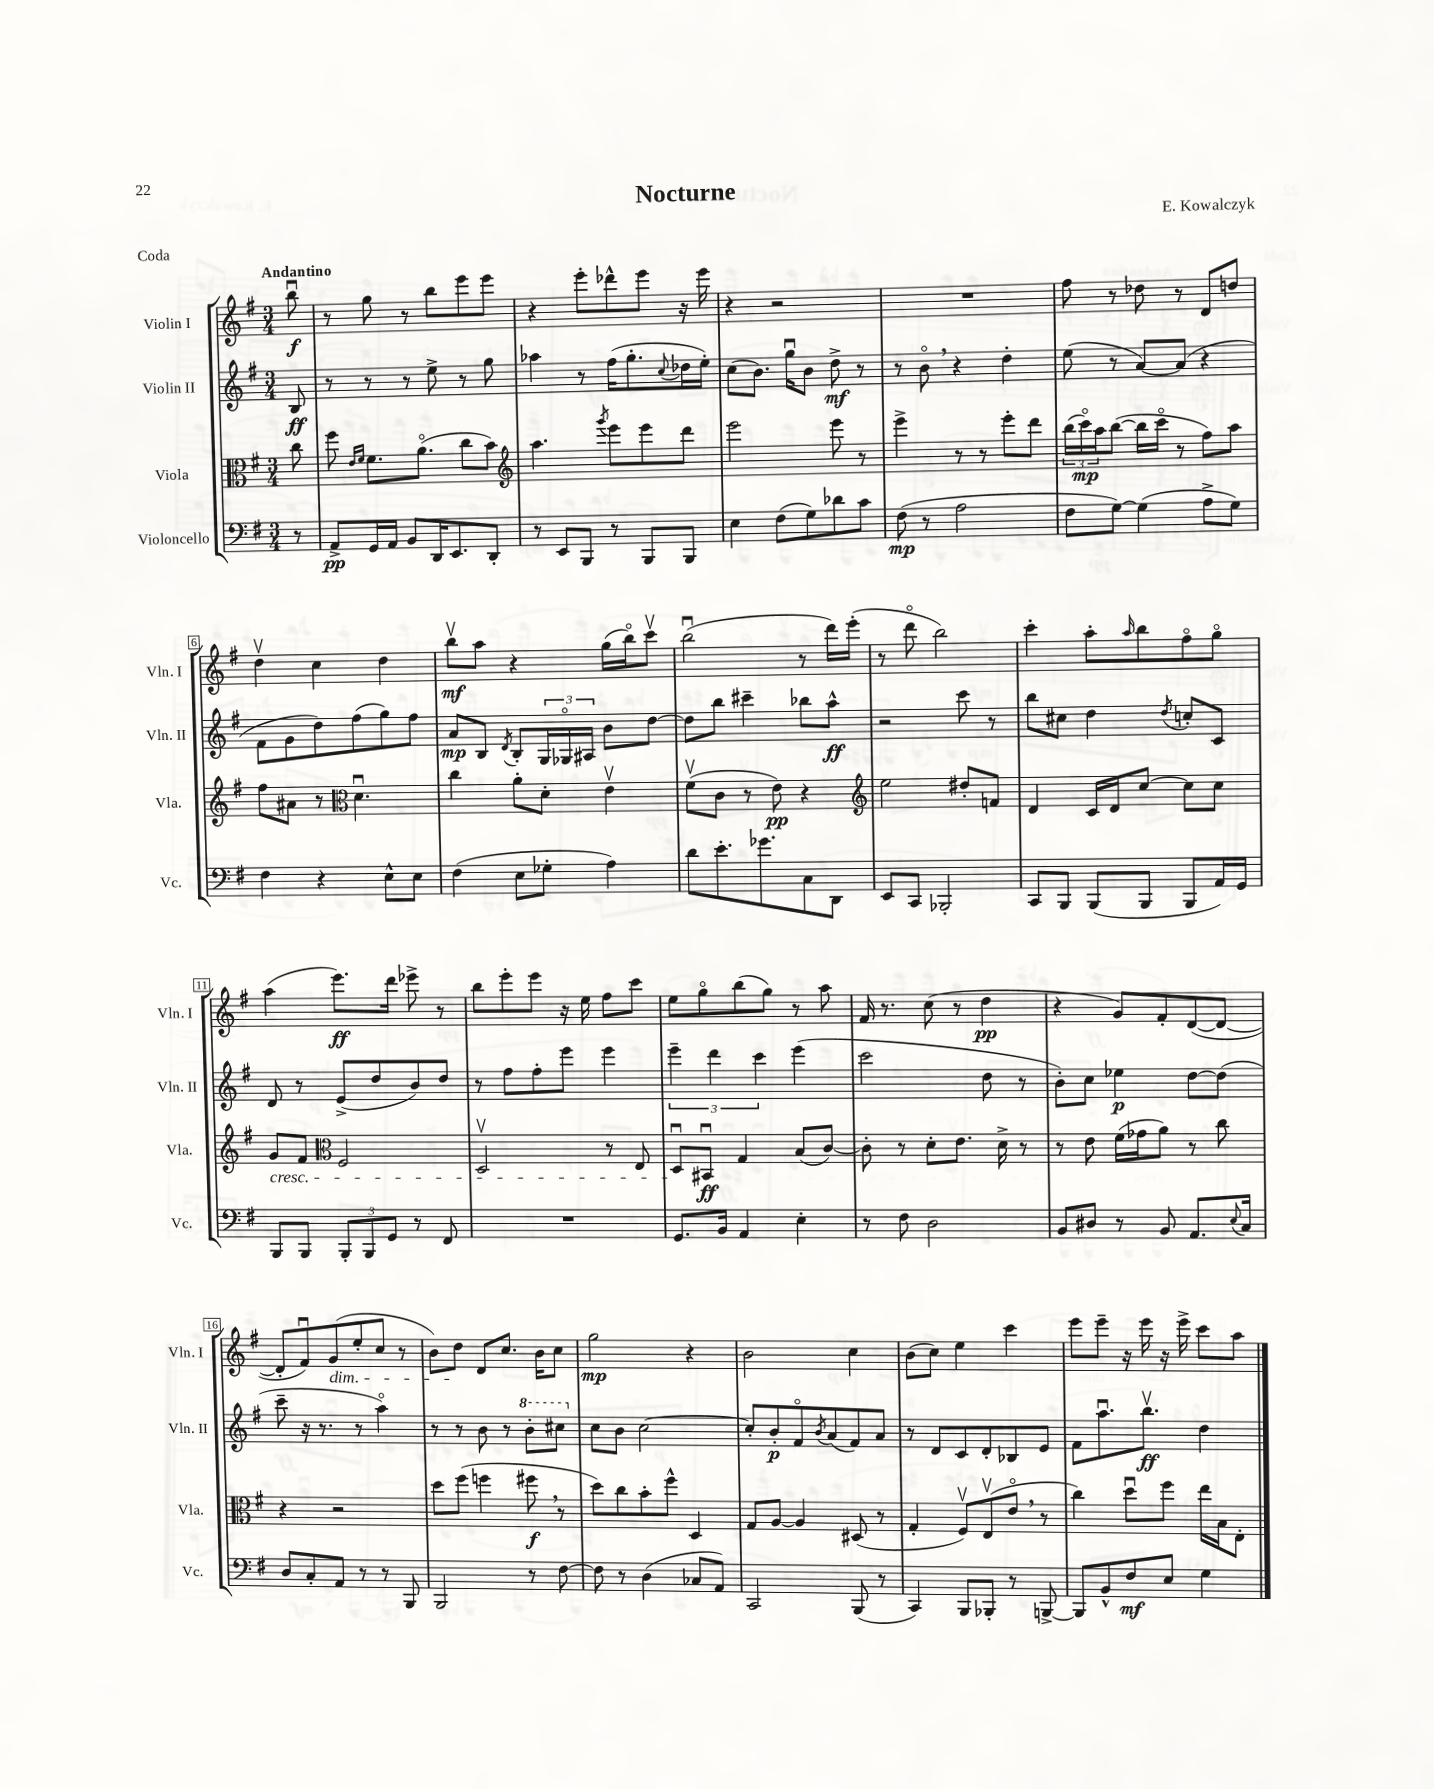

**kern	**dynam	**kern	**dynam	**kern	**dynam	**kern	**dynam
*part4	*part4	*part3	*part3	*part2	*part2	*part1	*part1
*staff4	*staff4	*staff3	*staff3	*staff2	*staff2	*staff1	*staff1
*I"Violoncello	*	*I"Viola	*	*I"Violin II	*	*I"Violin I	*
*I'Vc.	*	*I'Vla.	*	*I'Vln. II	*	*I'Vln. I	*
*clefF4	*	*clefC3	*	*clefG2	*	*clefG2	*
*k[f#]	*	*k[f#]	*	*k[f#]	*	*k[f#]	*
*M3/4	*	*M3/4	*	*M3/4	*	*M3/4	*
=	=	=	=	=	=	=	=
!	!	!	!	!	!	!LO:TX:a:B:t=Andantino	!
8r	.	8cc\	.	8B/	ff	8bbu\	f
=1	=1	=1	=1	=1	=1	=1	=1
8AA^/L	pp	8ff#\	.	8r	.	8r	.
.	.	16qqe/LL	.	.	.	.	.
.	.	16qqf#/JJ	.	.	.	.	.
16GG/L	.	8.f#\L	.	8r	.	8gg\	.
16AA/JJ	.	.	.	.	.	.	.
8BB/L	.	.	.	8r	.	8r	.
.	.	(8.a\J	.	.	.	.	.
16DD/K	.	.	.	8ee^\	.	8bb\L	.
8.EE/	.	.	.	.	.	.	.
.	.	8cc\L	.	8r	.	8eee\	.
8DD'/J	.	8b\J)	.	8gg\	.	8eee\J	.
=2	=2	=2	=2	=2	=2	=2	=2
*	*	*clefG2	*	*	*	*	*
8r	.	4.aa\	.	4aa-X\	.	4r	.
8EE/L	.	.	.	.	.	.	.
8BBB/J	.	.	.	8r	.	8eee'\L	.
.	.	8qggg/	.	.	.	.	.
8r	.	8eee\L	.	(16ff#\KL	.	8ddd-X^^\	.
.	.	.	.	8.gg'\	.	.	.
8BBB/L	.	8eee\	.	.	.	8eee\J	.
.	.	.	.	8qqcc/	.	.	.
8BBB/J	.	8ddd\J	.	16dd-X\L	.	16r	.
.	.	.	.	16ee'\JJ)	.	16eee\	.
=3	=3	=3	=3	=3	=3	=3	=3
4E\	.	2eee\	.	(8cc\L	.	4r	.
.	.	.	.	8.b\J)	.	.	.
(8F#\L	.	.	.	.	.	2r	.
.	.	.	.	16ggu\KL	.	.	.
8G\)	.	.	.	8b\J	.	.	.
8d-X\	.	8eee\	.	8dd^\	mf	.	.
8c\J	.	8r	.	8r	.	.	.
=4	=4	=4	=4	=4	=4	=4	=4
(8F#\	mp	4eee^\	.	8r	.	2.r	.
8r	.	.	.	8b,\	.	.	.
2A\	.	8r	.	4r	.	.	.
.	.	8r	.	.	.	.	.
.	.	8eee'\L	.	4dd'\	.	.	.
.	.	8ddd\J	.	.	.	.	.
=5	=5	=5	=5	=5	=5	=5	=5
8F#\L	.	(24bb\LL	.	(8ee\	.	8ff#\	.
.	.	24ccc\)	mp	.	.	.	.
.	.	24aa\J	.	.	.	.	.
[8G\J)	.	([8bb\J	.	8r	.	8r	.
(4G\]	.	16bb\LL]	.	[8a/L)	.	8dd-X\	.
.	.	16ccc\JJ	.	.	.	.	.
.	.	8r	.	(8a/J]	.	8r	.
8A^\L	.	8ff#\L)	.	4r	.	8d/L	.
8G\J)	.	8aa\J	.	.	.	8ddn/J	.
!!LO:LB:g=z
=6	=6	=6	=6	=6	=6	=6	=6
4F#\	.	8ff#\L	.	8f#\L	.	4ddv\	.
.	.	8a#X\J	.	8g\	.	.	.
4r	.	8r	.	8dd\)	.	4cc\	.
*	*	*clefC3	*	*	*	*	*
.	.	4.du\	.	(8ff#\	.	.	.
8E^^\L	.	.	.	8gg\)	.	4dd\	.
8E\J	.	.	.	8ff#\J	.	.	.
=7	=7	=7	=7	=7	=7	=7	=7
(4F#\	.	4cc\	.	8a/L	mp	8bbv\L	mf
.	.	.	.	8B/J	.	8aa\J	.
.	.	.	.	8qd/	.	.	.
8E\L	.	8a'\L	.	8B'/L	.	4r	.
8G-X'\J	.	8d'\J	.	24G/L	.	.	.
.	.	.	.	24G-X/	.	.	.
.	.	.	.	24A#X/JJ	.	.	.
4A\)	.	4ev\	.	8b\L	.	(16gg\LL	.
.	.	.	.	.	.	16bb\J)	.
.	.	.	.	[8dd\J	.	8cccv\J	.
=8	=8	=8	=8	=8	=8	=8	=8
8d\L	.	(8f#v\L	.	8dd\L]	.	(2bbu\	.
8.e'\	.	8c\J	.	8bb\J	.	.	.
.	.	8r	.	4ccc#X~\	.	.	.
8.g-X\	.	.	.	.	.	.	.
.	.	8e\)	pp	.	.	.	.
8C\	.	4r	.	8bb-X\L	.	8r	.
8DD\J	.	.	.	8aa^^\J	ff	16ddd\LL)	.
.	.	.	.	.	.	(16eee'\JJ	.
=9	=9	=9	=9	=9	=9	=9	=9
*	*	*clefG2	*	*	*	*	*
8EE/L	.	2ee\	.	2r	.	8r	.
8CC/J	.	.	.	.	.	8ddd\	.
2BBB-X'/	.	.	.	.	.	2bb\)	.
.	.	8dd#X'/L	.	8ccc\	.	.	.
.	.	8fn/J	.	8r	.	.	.
=10	=10	=10	=10	=10	=10	=10	=10
8CC/L	.	4d/	.	8bb\L	.	4ccc'\	.
8BBB/J	.	.	.	8cc#X\J	.	.	.
(8BBB/L	.	16c/LL	.	4dd\	.	8aa'\L	.
.	.	16d/J	.	.	.	.	.
.	.	.	.	.	.	16qqaa/	.
8BBB/J	.	[8cc/J	.	.	.	8bb\	.
.	.	.	.	8qdd/	.	.	.
8BBB/L	.	8cc\L]	.	8ccn'/L	.	8ff#\	.
16AA/L)	.	8cc\J	.	8c/J	.	8gg\J	.
16GG/JJ	.	.	.	.	.	.	.
!!LO:LB:g=z
=11	=11	=11	=11	=11	=11	=11	=11
!	!	!LO:TX:b:i:t=cresc.	!	!	!	!	!
8BBB/L	.	8g/L	.	8d/	.	(4aa\	.
8BBB/J	.	8f#/J	.	8r	.	.	.
*	*	*clefC3	*	*	*	*	*
12BBB'/L	.	2F#/	.	(8e^/L	.	8.eee\L)	ff
12BBB/	.	.	.	.	.	.	.
.	.	.	.	8dd/	.	.	.
12GG/J	.	.	.	.	.	.	.
.	.	.	.	.	.	16ddd\Jk	.
8r	.	.	.	8b/)	.	8eee-X^\	.
8FF#/	.	.	.	8dd/J	.	8r	.
=12	=12	=12	=12	=12	=12	=12	=12
2.r	.	2Dv/	.	8r	.	8bb\L	.
.	.	.	.	8ff#\L	.	8eee'\	.
.	.	.	.	8ff#'\	.	8eee\J	.
.	.	.	.	8eee\J	.	16r	.
.	.	.	.	.	.	16ee\	.
.	.	8r	.	4eee\	.	8ff#\L	.
.	.	8E/	.	.	.	8ccc\J	.
=13	=13	=13	=13	=13	=13	=13	=13
8.GG/L	.	8Du/L	.	6eee~\	.	8ee\L	.
.	.	8BB#Xu/J	ff	.	.	8gg\	.
.	.	.	.	6ddd\	.	.	.
16BB/Jk	.	.	.	.	.	.	.
4AA/	.	4G/	.	.	.	(8bb\	.
.	.	.	.	6ccc\	.	.	.
.	.	.	.	.	.	8gg\J)	.
4E'\	.	(8B/L	.	(4eee\	.	8r	.
.	.	[8c/J)	.	.	.	8aa\	.
=14	=14	=14	=14	=14	=14	=14	=14
8r	.	8c'\]	.	2ccc\	.	16f#/	.
.	.	.	.	.	.	8.r	.
8F#\	.	8r	.	.	.	.	.
2D\	.	8d'\L	.	.	.	(8cc\	.
.	.	8.e\J	.	.	.	8r	.
.	.	.	.	8dd\	.	4dd\	pp
.	.	16d^\	.	.	.	.	.
.	.	8r	.	8r	.	.	.
=15	=15	=15	=15	=15	=15	=15	=15
8BB/L	.	8r	.	8b'\L)	.	4r	.
8D#X/J	.	8e\	.	8cc\J	.	.	.
8r	.	(16f#\LL	.	4ee-X\	p	8g/L)	.
.	.	16g-X\J	.	.	.	.	.
8BB/	.	8a\J)	.	.	.	8f#'/	.
8.AA/L	.	8r	.	[8dd\L	.	([8d/	.
.	.	8cc\	.	(8dd\J]	.	8d/J_	.
8qqE/	.	.	.	.	.	.	.
16C/Jk	.	.	.	.	.	.	.
!!LO:LB:g=z
=16	=16	=16	=16	=16	=16	=16	=16
8D/L	.	4r	.	8ccc~\	.	8d'/L]	.
8C'/	.	.	.	16r	.	8f#u/)	.
.	.	.	.	8.r	.	.	.
!	!	!	!	!	!	!LO:TX:b:i:t=dim.	!
8AA/J	.	2r	.	.	.	(8g/	.
8r	.	.	.	8r	.	8ee'/	.
8r	.	.	.	4aa\)	.	8cc/J	.
8BBB/	.	.	.	.	.	8r	.
=17	=17	=17	=17	=17	=17	=17	=17
2BBB/	.	8dd\L	.	8r	.	8b\L)	.
.	.	(8ff#\J	.	8r	.	8dd\J	.
.	.	4ffn\	.	8b\	.	8d/L	.
.	.	.	.	8r	.	8.cc/J	.
*	*	*	*	*8va	*	*	*
8r	.	8ff#X,\	f	8bb'\L	.	.	.
.	.	.	.	.	.	16b\KL	.
[8F#\	.	8r	.	8ccc#X\J	.	8cc\J	.
=18	=18	=18	=18	=18	=18	=18	=18
*	*	*	*	*X8va	*	*	*
8F#\]	.	8dd\L)	.	8cc\L	.	2gg\	mp
8r	.	8cc\	.	8b\J	.	.	.
(4D\	.	8b'\	.	[2cc\	.	.	.
.	.	8ff#^^\J	.	.	.	.	.
8C-X/L	.	4D/	.	.	.	4r	.
8AA/J)	.	.	.	.	.	.	.
=19	=19	=19	=19	=19	=19	=19	=19
2CC/	.	8G/L	.	8cc'/L]	.	2b\	.
.	.	[8A/J	.	8b'/	p	.	.
.	.	4A/]	.	8f#/	.	.	.
.	.	.	.	8qb/	.	.	.
.	.	.	.	(8a/	.	.	.
(8BBB/	.	(8D#X/	.	8f#/)	.	4cc\	.
8r	.	8r	.	8a/J	.	.	.
=20	=20	=20	=20	=20	=20	=20	=20
4CC/)	.	4G'/	.	8r	.	(8b\L	.
.	.	.	.	8d/L	.	8cc\J)	.
8BBB/L	.	8F#v/L)	.	8c/	.	4ee\	.
8BBB-X'/J	.	(8Ev/	.	8d'/	.	.	.
8r	.	8e,/J	.	8B-X/	.	4ccc\	.
[8BBBn^/	.	8r	.	8e/J	.	.	.
=21	=21	=21	=21	=21	=21	=21	=21
8BBB/L]	.	4cc\)	.	8f#\L	.	8eee\L	.
8BB^^/	.	.	.	8.aau\	.	8eee~\J	.
8F#/	mf	8ddu\L	.	.	.	16r	.
.	.	.	.	8.bbv\J	ff	16eee\	.
8E/J	.	8ff#\J	.	.	.	16r	.
.	.	.	.	.	.	16eee^\	.
4G\	.	16ee\LL	.	4dd\	.	8ccc\L	.
.	.	16B\J	.	.	.	.	.
.	.	8E'\J	.	.	.	8aa\J	.
==	==	==	==	==	==	==	==
*-	*-	*-	*-	*-	*-	*-	*-
